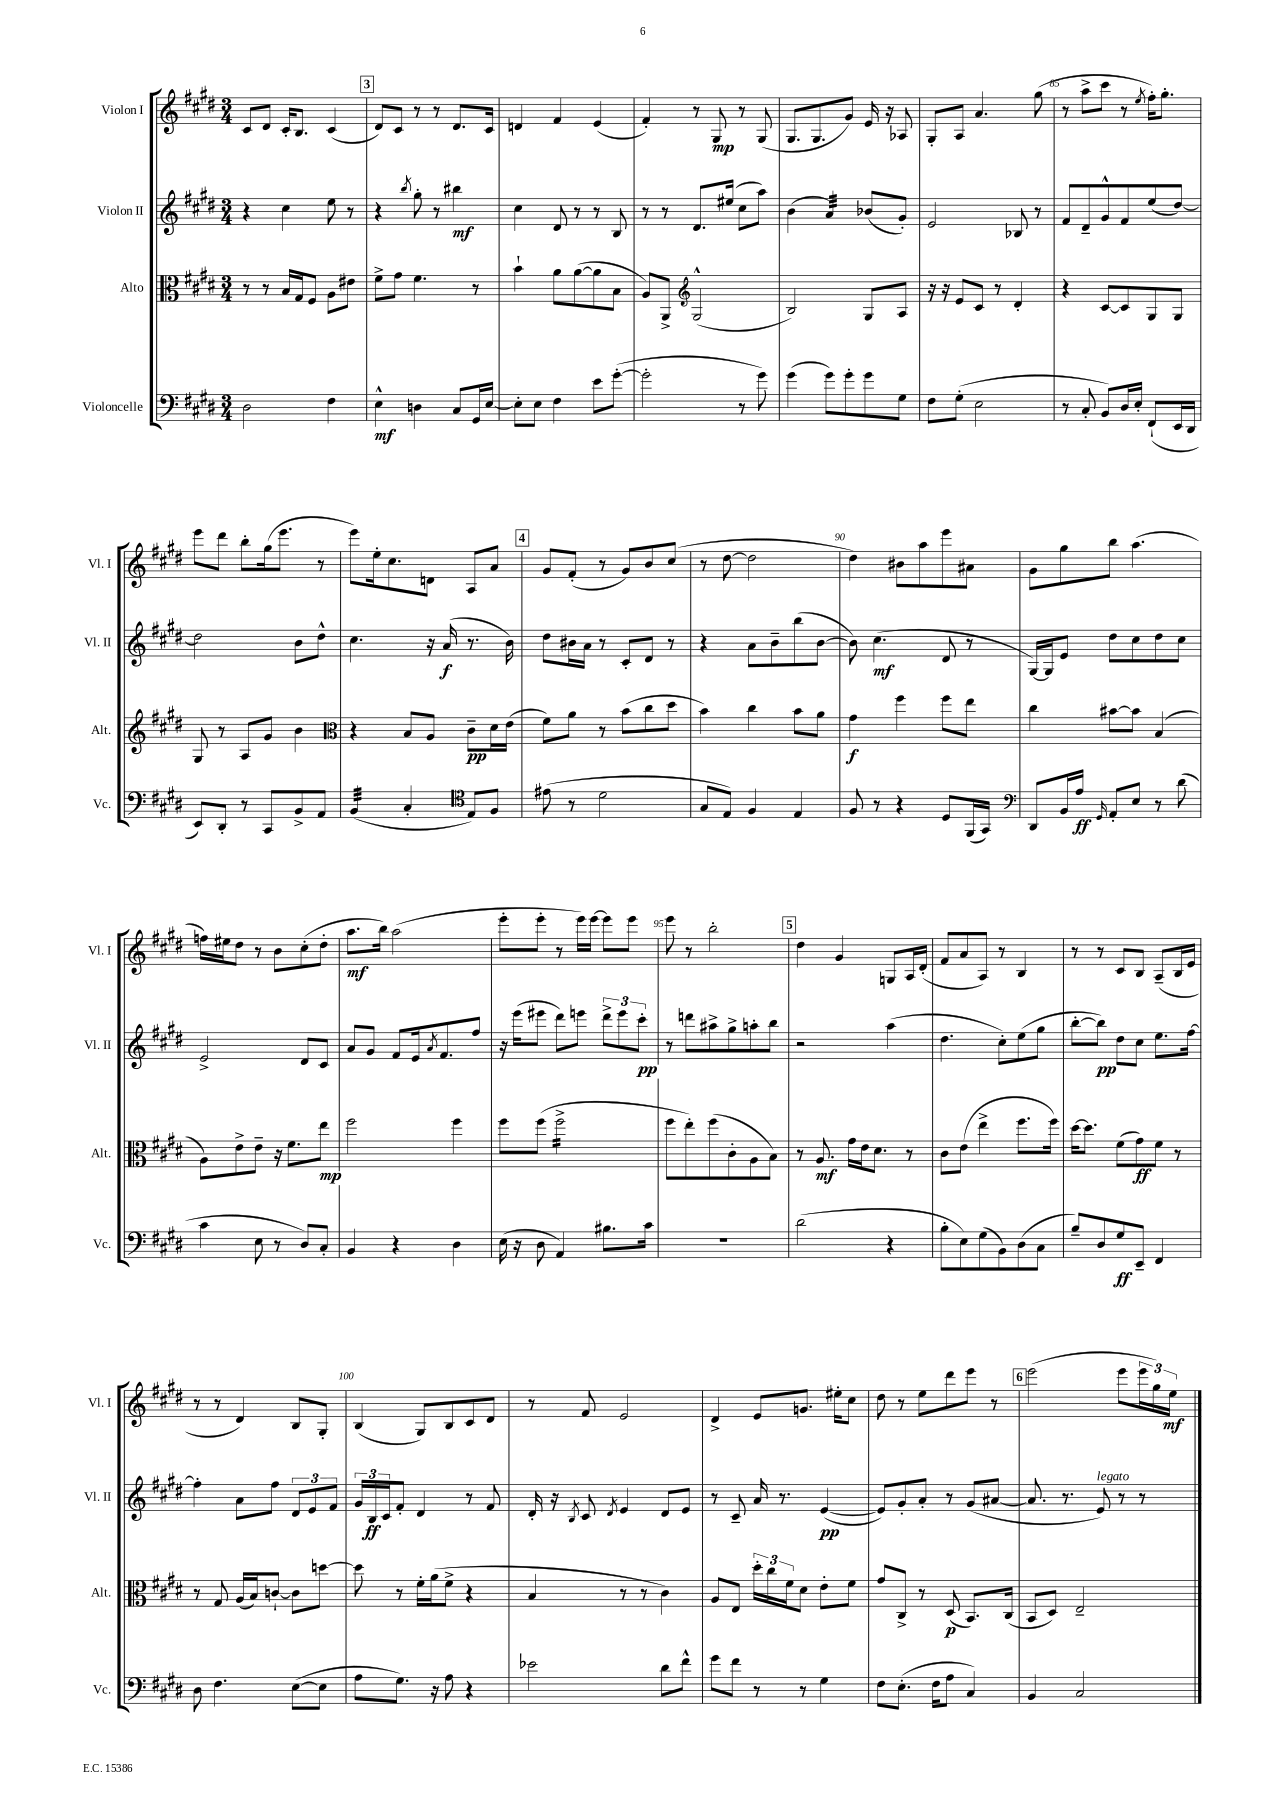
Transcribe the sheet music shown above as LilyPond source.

<<
\new StaffGroup <<
\new Staff = "s0" \with { instrumentName = "Violon I" shortInstrumentName = "Vl. I" } {
    \clef treble \key e \major \numericTimeSignature \time 3/4
    cis'8 dis'8 cis'16-. b8. cis'4( |
    \mark \markup { \box "3" } dis'8) cis'8 r8 r8 dis'8. cis'16 |
    d'4 fis'4 e'4( |
    fis'4-.) r8 gis8\mp r8 gis8( |
    gis8. gis8. gis'8) e'16 r16 aes8 |
    gis8-. a8 a'4. gis''8( |
    r8 a''8-> cis'''8 r8 \acciaccatura { e''8 } fis''16-.) gis''8.-. |
    e'''8 dis'''8 b''8-. gis''16( e'''8. r8 |
    e'''8) e''16-. cis''8. d'8 a8 a'8 |
    \mark \markup { \box "4" } gis'8 fis'8-.( r8 gis'8) b'8 cis''8( |
    r8 dis''8~ dis''2 |
    dis''4) bis'8 a''8 e'''8 ais'8 |
    gis'8 gis''8 b''8 a''4.( |
    f''16) eis''16 dis''8 r8 b'8 cis''8-.( dis''8-. |
    a''8.\mf b''16) a''2( |
    e'''8-. e'''8-. r8 e'''16) e'''16~ e'''8 e'''8 |
    e'''8 r8 b''2-. |
    \mark \markup { \box "5" } dis''4 gis'4 g8 a16 dis'16-.( |
    fis'8 a'8 a8) r8 b4 |
    r8 r8 cis'8 b8 a8--( b16 e'16 |
    r8 r8 dis'4) b8 gis8-. |
    b4( gis8) b8 cis'8 dis'8 |
    r8 fis'8 e'2 |
    dis'4-> e'8 g'8. eis''16-. cis''8 |
    dis''8 r8 e''8 dis'''8 e'''8 r8 |
    \mark \markup { \box "6" } e'''2( e'''8 \tuplet 3/2 { e'''16 gis''16) e''16\mf } \bar "|." |
}
\new Staff = "s1" \with { instrumentName = "Violon II" shortInstrumentName = "Vl. II" } {
    \clef treble \key e \major \numericTimeSignature \time 3/4
    r4 cis''4 e''8 r8 |
    \mark \markup { \box "3" } r4 \acciaccatura { b''8 } gis''8-. r8 bis''4\mf |
    cis''4 dis'8 r8 r8 b8 |
    r8 r8 dis'8. eis''16( cis''8 a''8) |
    b'4( a'4:32) bes'8( gis'8-.) |
    e'2 bes8 r8 |
    fis'8 dis'8-- gis'8-^ fis'8 e''8( dis''8~) |
    dis''2 b'8 dis''8-^ |
    cis''4. r16 a'16\f( r8. b'16) |
    \mark \markup { \box "4" } dis''8 bis'16 a'16 r8 cis'8-. dis'8 r8 |
    r4 a'8 b'8-- b''8( b'8~ |
    b'8) cis''4.\mf( dis'8 r8 |
    gis16~) gis16 e'8 dis''8 cis''8 dis''8 cis''8 |
    e'2-> dis'8 cis'8 |
    a'8 gis'8 fis'8 e'16 \acciaccatura { a'8 } fis'8. fis''8 |
    r16 e'''16( eis'''8 dis'''8) e'''8 \tuplet 3/2 { dis'''8-> e'''8 cis'''8-.\pp } |
    r8 d'''8 ais''8-> gis''8-> a''8-. b''8 |
    \mark \markup { \box "5" } r2 a''4( |
    dis''4. cis''8-.) e''8( gis''8 |
    b''8~-. b''8\pp) dis''8 cis''8 e''8. fis''16~ |
    fis''4-. a'8 fis''8 \tuplet 3/2 { dis'8 e'8 fis'8 } |
    \tuplet 3/2 { gis'16 b16\ff cis'16 } fis'8-. dis'4 r8 fis'8 |
    dis'16-. r16 \acciaccatura { b8 } cis'8 \acciaccatura { dis'8 } e'4 dis'8 e'8 |
    r8 cis'8-- a'16 r8. e'4~\pp( |
    e'8) gis'8-. a'8-. r8 gis'8( ais'8~ |
    \mark \markup { \box "6" } ais'8. r8. e'8^\markup { \italic "legato" }) r8 r8 \bar "|." |
}
\new Staff = "s2" \with { instrumentName = "Alto" shortInstrumentName = "Alt." } {
    \clef alto \key e \major \numericTimeSignature \time 3/4
    r8 r8 b16 gis16 fis8 a8 eis'8 |
    \mark \markup { \box "3" } fis'8-> gis'8 fis'4. r8 |
    b'4-! a'8 a'8~( a'8 b8 |
    a8) a,8-> \clef treble gis2-^( |
    b2) gis8 a8 |
    r16 r16 e'8 cis'8 r8 dis'4-. |
    r4 cis'8~ cis'8 gis8 gis8 |
    gis8 r8 a8 gis'8 b'4 |
    \clef alto r4 b8 a8 cis'8--\pp dis'16 e'16( |
    \mark \markup { \box "4" } fis'8) a'8 r8 b'8( cis''8 dis''8 |
    b'4) cis''4 b'8 a'8 |
    gis'4\f fis''4 fis''8 e''8 |
    cis''4 bis'8~ bis'8 b4( |
    a8) e'8-> e'8-- r16 fis'8. e''8\mp |
    fis''2 fis''4 |
    fis''8 fis''8( fis''2:16-> |
    fis''8 e''8-.) fis''8( cis'8-. a8 b8) |
    \mark \markup { \box "5" } r8 a8.\mf gis'16 e'16 dis'8. r8 |
    cis'8 e'8( e''4-> fis''8. fis''16) |
    dis''16~ dis''8. fis'8( gis'8\ff) fis'8 r8 |
    r8 gis8 a16( b16) c'8~-! c'8 d''8~ |
    d''8 r8 fis'16-. a'16( fis'8-> r4 |
    b4 r8 r8 cis'4) |
    a8 e8 \tuplet 3/2 { dis''16-. cis''16 fis'16 } dis'8 e'8-. fis'8 |
    gis'8 cis8-> r8 dis8\p( b,8.) cis16( |
    \mark \markup { \box "6" } b,8 dis8) e2-- \bar "|." |
}
\new Staff = "s3" \with { instrumentName = "Violoncelle" shortInstrumentName = "Vc." } {
    \clef bass \key e \major \numericTimeSignature \time 3/4
    dis2 fis4 |
    \mark \markup { \box "3" } e4-^\mf d4 cis8 gis,16 e16~ |
    e8-. e8 fis4 e'8 gis'8~-.( |
    gis'2-. r8 gis'8) |
    gis'4( gis'8) gis'8-. gis'8 gis8 |
    fis8 gis8-.( e2 |
    r8 cis8-. b,8) dis16 e16-. fis,8-!( e,16 dis,16 |
    e,8) dis,8-. r8 cis,8 b,8-> a,8 |
    b,4:32( cis4-. \clef tenor e8) fis8 |
    \mark \markup { \box "4" } eis'8( r8 dis'2 |
    gis8 e8) fis4 e4 |
    fis8 r8 r4 dis8 fis,16( gis,16) |
    \clef bass dis,8 b,16 a16\ff \grace { gis,16 } a,8-. e8 r8 dis'8( |
    cis'4 e8 r8 dis8) cis8-. |
    b,4 r4 dis4 |
    e16( r16 dis8 a,4) bis8. cis'16 |
    R2. |
    \mark \markup { \box "5" } dis'2( r4 |
    b8-. e8) gis8( b,8) dis8( cis8 |
    b8--) dis8 gis8\ff e,8-- fis,4 |
    dis8 fis4. e8~( e8 |
    a8 gis8.) r16 a8 r4 |
    ees'2 dis'8 fis'8-^ |
    gis'8 fis'8 r8 r8 gis4 |
    fis8 e8.-.( fis16 a8 cis4) |
    \mark \markup { \box "6" } b,4 cis2 \bar "|." |
}
>>
>>
\layout { \context { \Score currentBarNumber = #79 \override BarNumber.break-visibility = ##(#f #t #t) barNumberVisibility = #(every-nth-bar-number-visible 5) } }
